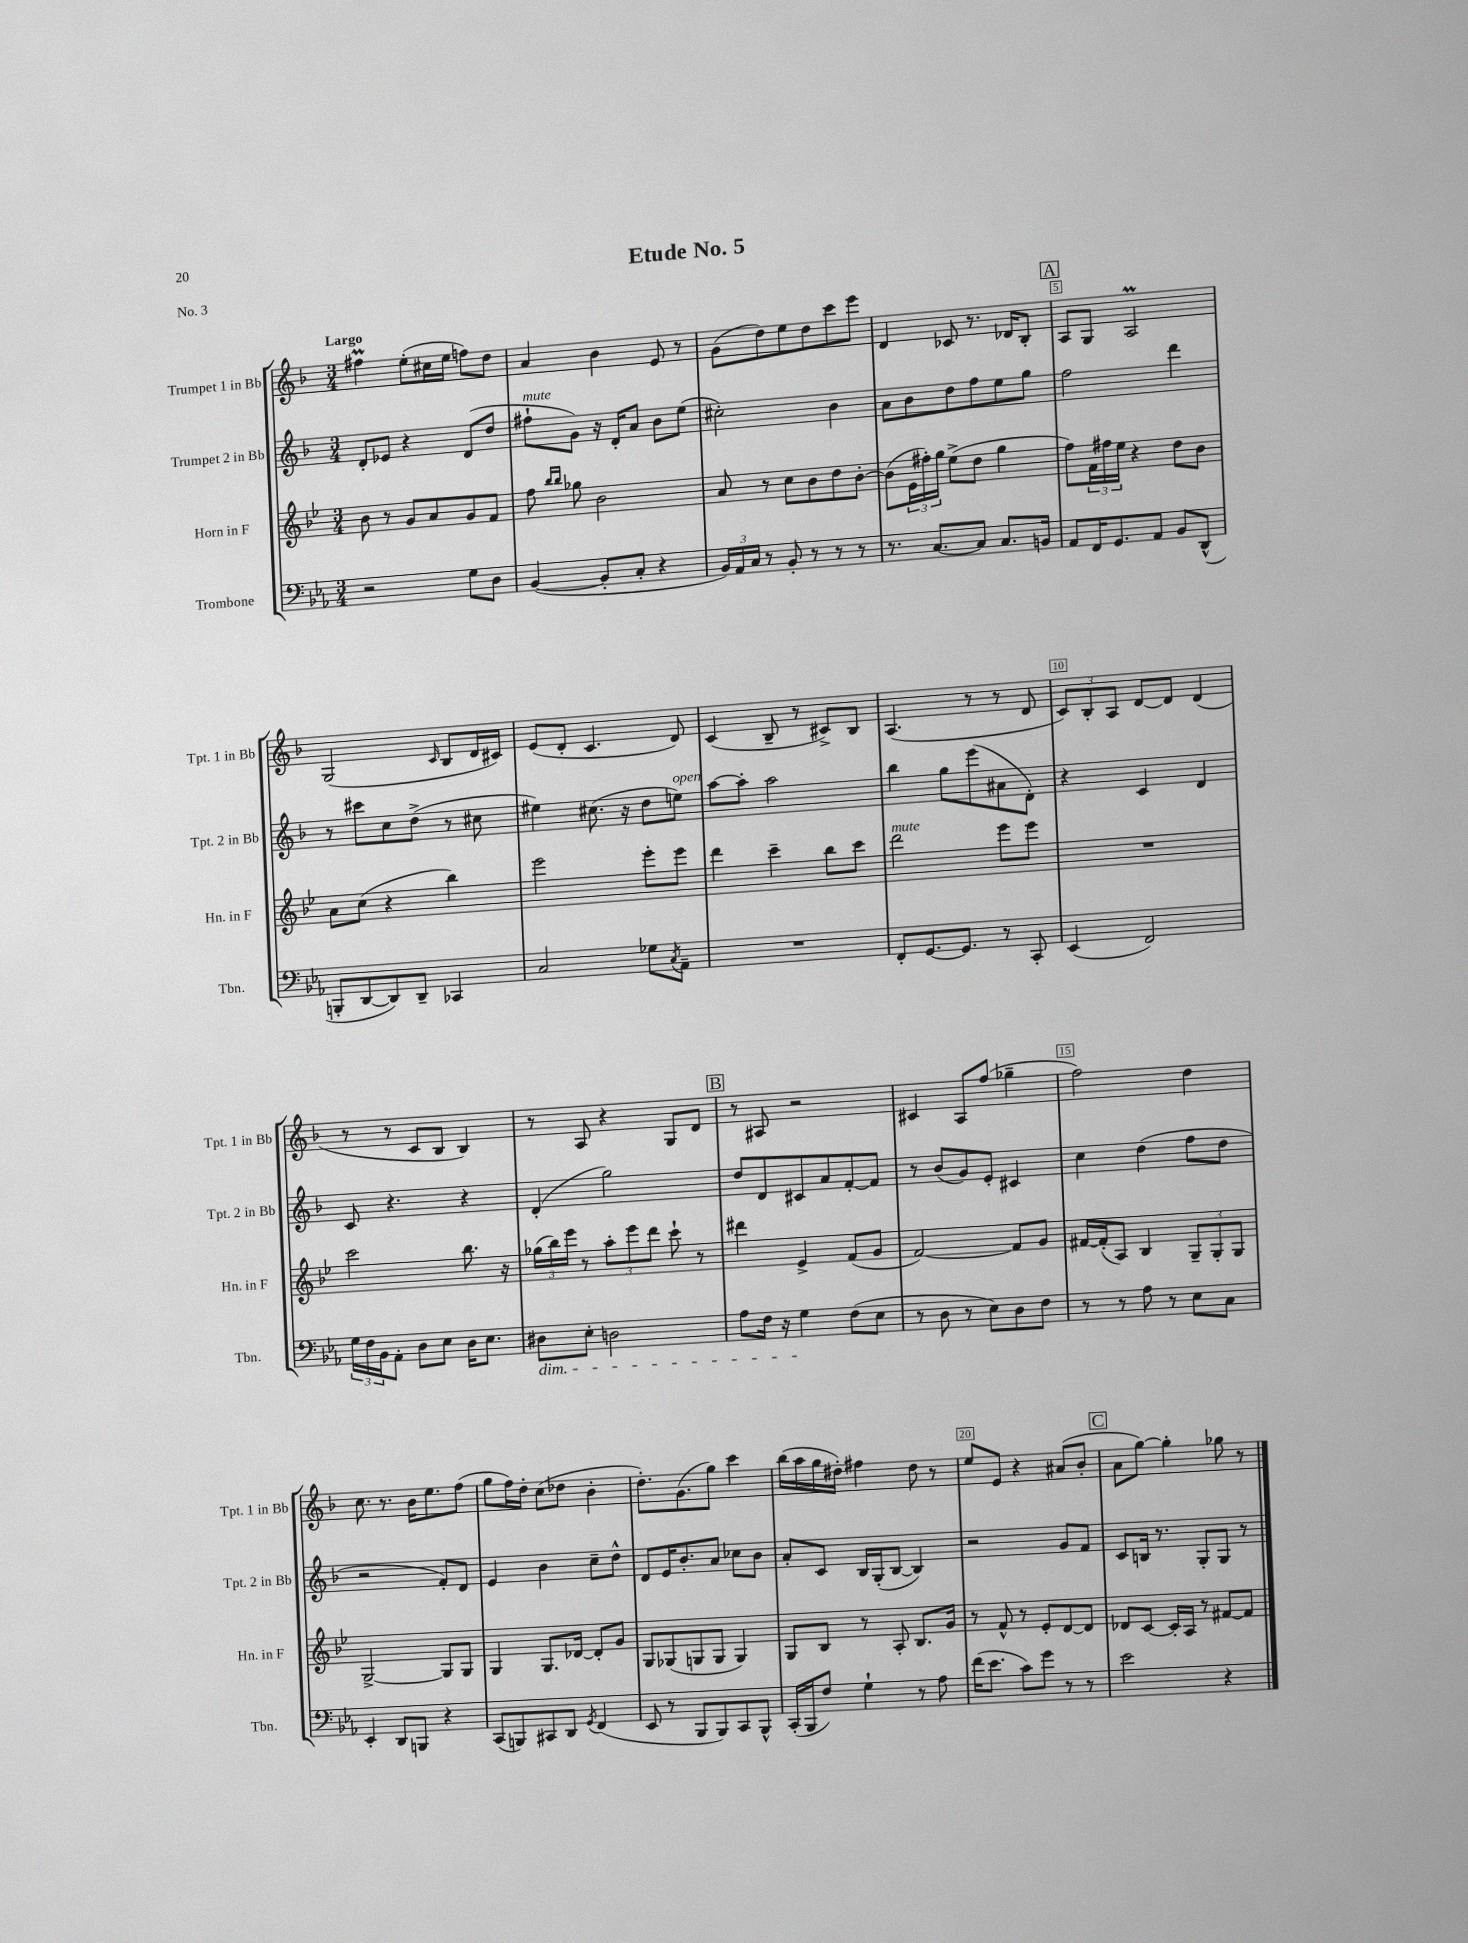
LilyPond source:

\header { title = "Etude No. 5" piece = "No. 3" }
<<
\new StaffGroup <<
\new Staff = "s0" \with { instrumentName = "Trumpet 1 in Bb" shortInstrumentName = "Tpt. 1 in Bb" } {
    \clef treble \key f \major \numericTimeSignature \time 3/4 \tempo "Largo"
    fis''4\prall e''8-.( cis''16 e''16 f''8) d''8 |
    a'4 bes'4 e'8 r8 |
    g'8( d''8) e''8 d''8 c'''8 e'''8 |
    d'4 ces'8 r8. des'16 bes8-. |
    \mark \markup { \box "A" } a8 g8 a2\prall |
    g2( \grace { c'16 } bes8 d'16 cis'16) |
    e'8( d'8-. c'4. d'8) |
    c'4( bes8-- r8 cis'8->) bes8 |
    a4.( r8 r8 d'8 |
    \tuplet 3/2 { c'8) bes8-. a8 } d'8~ d'8 d'4( |
    r8 r8 c'8 bes8 bes4) |
    r8 a8 r4 g8 d'8 |
    \mark \markup { \box "B" } r8 ais8 r2 |
    cis'4 a8 f''8( ges''4-- |
    f''2) d''4 |
    c''8. r8. bes'16 e''8. f''8( |
    g''8 f''16) d''16-. c''8( des''8 bes'4-. |
    d''8.-.) g'8.( g''8) c'''4 |
    bes''16( a''16 g''16 dis''16-.) fis''4 dis''8 r8 |
    e''8 e'8 r4 ais'8( bes'8-. |
    \mark \markup { \box "C" } a'8 g''8~) g''4-. ges''8 r8 \bar "|." |
}
\new Staff = "s1" \with { instrumentName = "Trumpet 2 in Bb" shortInstrumentName = "Tpt. 2 in Bb" } {
    \clef treble \key f \major \numericTimeSignature \time 3/4
    d'8-. ees'8 r4 d'8( d''8 |
    fis''8-!^\markup { \italic "mute" } g'8) r16 d'16-. a'8 bes'8 e''8( |
    cis''2-.) bes'4 |
    a'8 bes'8 d''8 f''8 e''8 g''8 |
    \mark \markup { \box "A" } f''2 d'''4 |
    r8 cis'''8 c''8 d''8->( r8 cis''8 |
    eis''4) cis''8.( r16 d''8 e''8^\markup { \italic "open" }) |
    a''8~ a''8-. a''2 |
    bes''4 g''8 e'''8( ais'8 d'8-.) |
    r4 c'4 d'4 |
    c'8 r4. r4 |
    d'4-.( g''2) |
    \mark \markup { \box "B" } d''8 d'8 cis'8 a'8 f'8~-. f'8 |
    r8 bes'8( g'8) e'8-. cis'4 |
    c''4 d''4( f''8 d''8 |
    r2 f'8-.) d'8 |
    e'4 bes'4 c''8-- d''8-^ |
    d'8 e'16 bes'8.-. a'8 ces''8 bes'8 |
    a'8-. c'8 bes16 g16-.( bes8~ bes4) |
    r2 g'8 f'8 |
    \mark \markup { \box "C" } c'8 b16 r8. g8-. g8 r8 \bar "|." |
}
\new Staff = "s2" \with { instrumentName = "Horn in F" shortInstrumentName = "Hn. in F" } {
    \clef treble \key bes \major \numericTimeSignature \time 3/4
    bes'8 r8 g'8 a'8 g'8 f'8 |
    f''8 \grace { bes''16 bes''16 } ges''8 bes'2 |
    a'8 r8 c''8 bes'8 d''8 bes'8~-. |
    bes'8( \tuplet 3/2 { ees'16 fis''16-.) g''16 } ees''8->( d''8 g''4 |
    \mark \markup { \box "A" } f''8) \tuplet 3/2 { f'16 fis''16 ees''16 } r4 d''8 bes'8 |
    a'8 c''8( r4 bes''4) |
    ees'''2 ees'''8-. ees'''8 |
    d'''4 c'''4-- bes''8 c'''8 |
    d'''2^\markup { \italic "mute" } ees'''8 ees'''8 |
    R2. |
    c'''2 bes''8. r16 |
    \tuplet 3/2 { ges''16( bes''16) ees'''16 } r8 \tuplet 3/2 { a''8-. ees'''8 d'''8 } c'''8-! r8 |
    \mark \markup { \box "B" } dis'''4 ees'4-> f'8( g'8 |
    f'2~) f'8 g'8 |
    fis'16~ fis'16-.( a8) bes4 \tuplet 3/2 { g8-- g8-. g8 } |
    g2~-> g8 g8 |
    g4 g8. des'16~ des'8-. g'8 |
    g8 ges8( g8 g8 g4) |
    g8 bes8 r8 a8-. bes8. g'16 |
    r8 f'8-^ r8 ees'8-. d'8~ d'8 |
    \mark \markup { \box "C" } des'8 c'8~ c'16-. a16 r8 fis'8~ fis'8 \bar "|." |
}
\new Staff = "s3" \with { instrumentName = "Trombone" shortInstrumentName = "Tbn." } {
    \clef bass \key ees \major \numericTimeSignature \time 3/4
    r2 g8 d8 |
    bes,4~( bes,8-. c8-. r4 |
    \tuplet 3/2 { bes,16) aes,16 c16 } r8 bes,8-. r8 r8 r8 |
    r8. c8.~ c8 c8. b,16 |
    \mark \markup { \box "A" } aes,8 f,16 g,8. aes,8 bes,8 d,8-^( |
    b,,8-. d,8~ d,8) d,8-- ces,4 |
    c2 ges8 \acciaccatura { c8 } aes,8-- |
    R2. |
    f,8-. g,8.~ g,8. r8 c,8-. |
    ees,4( f,2) |
    \tuplet 3/2 { g16 f16 bes,16 } aes,8-. d8 ees8 d16 ees8. |
    dis8\dim ees8-. d2 |
    \mark \markup { \box "B" } aes8 f16 r16 g4\! f8( ees8 |
    r8 d8 r8 ees8) d8 f8 |
    r8 r8 aes8 r8 ees8 c8 |
    ees,4-. d,8 b,,8 r4 |
    c,8( b,,8) cis,8 d,8 \acciaccatura { g,8 } f,4( |
    ees,8 r8 bes,,8 bes,,8) c,8 bes,,8-^ |
    c,16-.( bes,,16 f8) g4-! r8 aes8 |
    f'16( ees'8. c'8) g'8 r8 r8 |
    \mark \markup { \box "C" } ees'2 r4 \bar "|." |
}
>>
>>
\layout { \context { \Score \override BarNumber.break-visibility = ##(#f #t #t) barNumberVisibility = #(every-nth-bar-number-visible 5) \override BarNumber.stencil = #(make-stencil-boxer 0.1 0.3 ly:text-interface::print) } }
